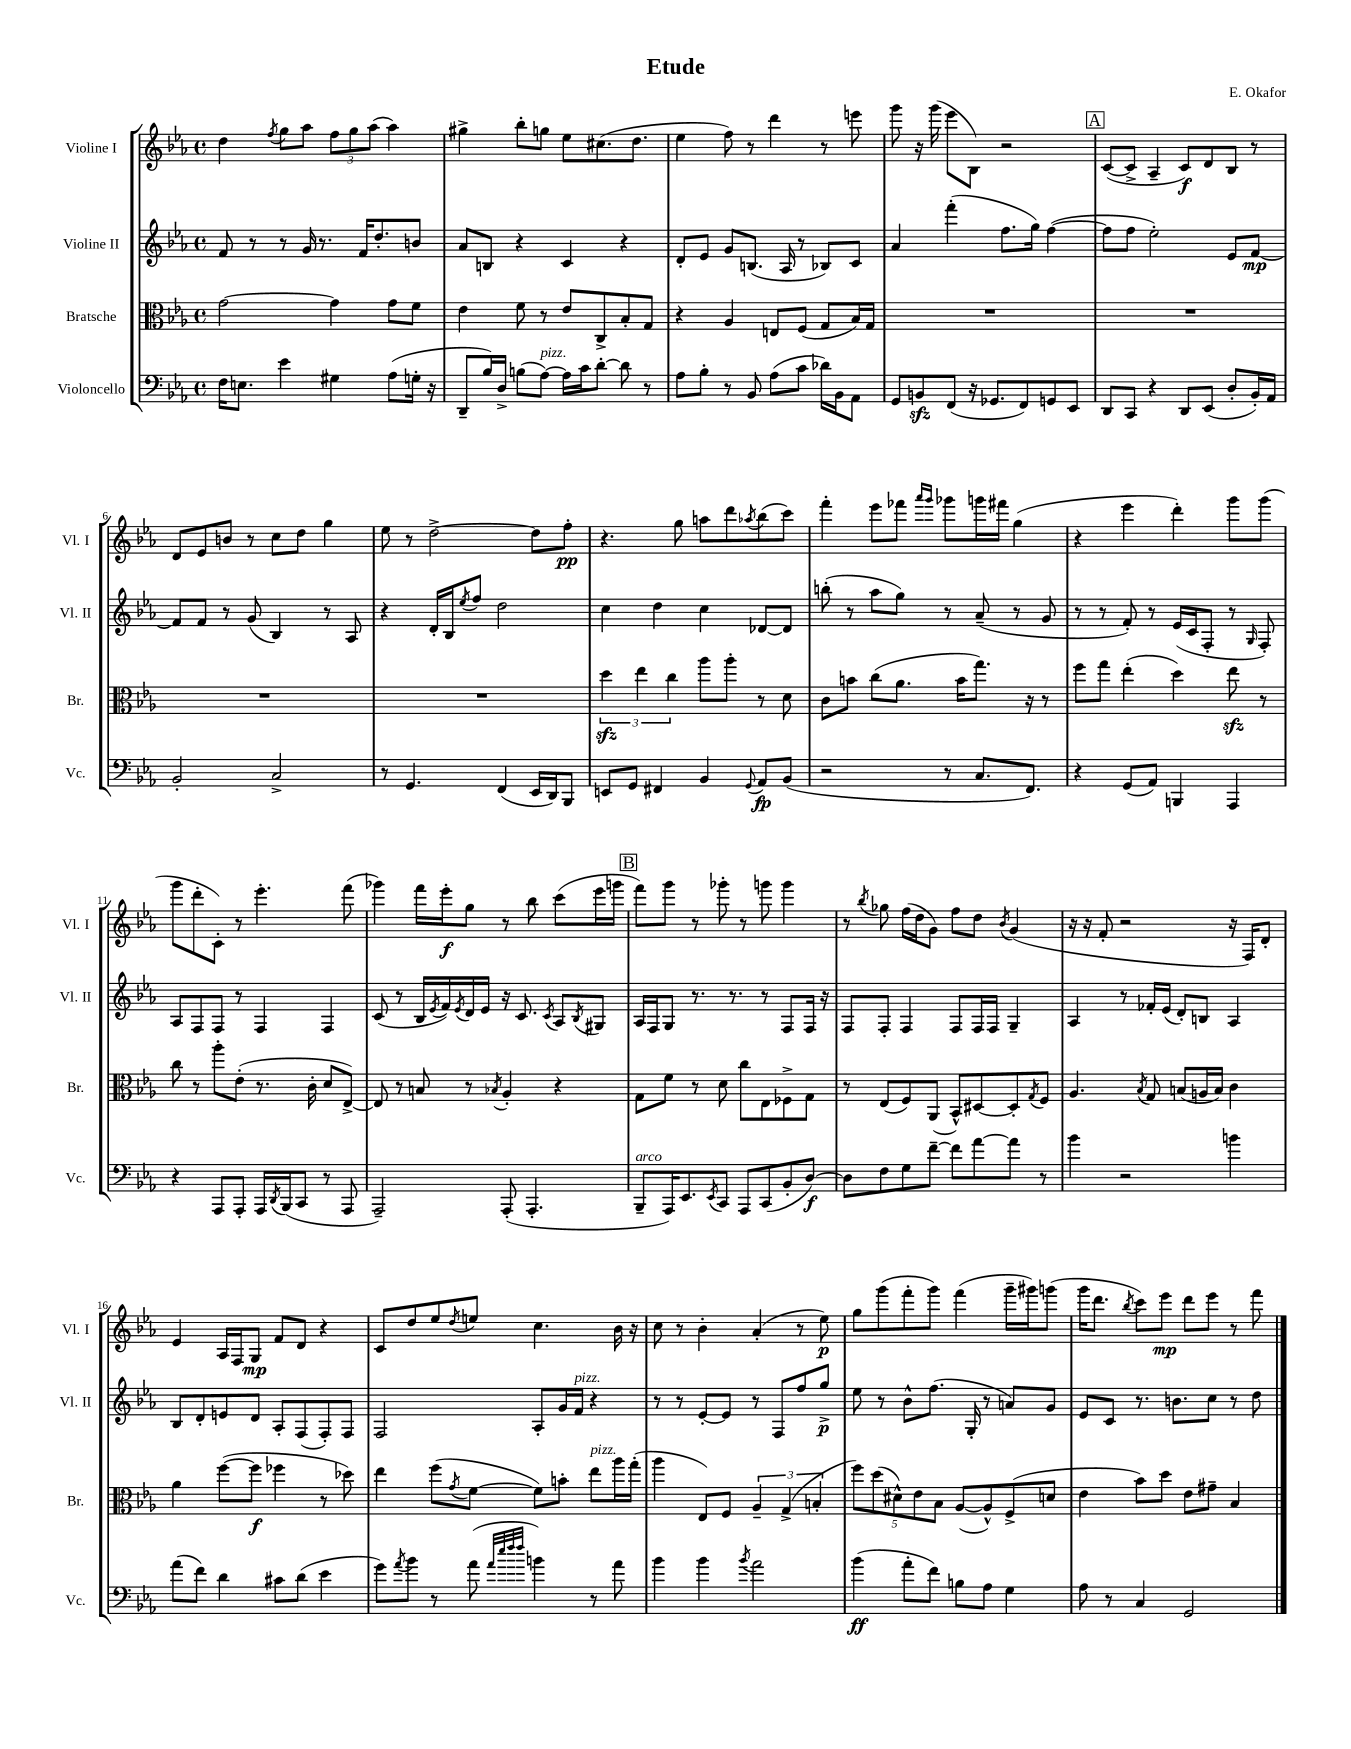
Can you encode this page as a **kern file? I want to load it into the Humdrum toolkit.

**kern	**kern	**kern	**kern
*staff4	*staff3	*staff2	*staff1
*clefF4	*clefC3	*clefG2	*clefG2
*k[b-e-a-]	*k[b-e-a-]	*k[b-e-a-]	*k[b-e-a-]
*M4/4	*M4/4	*M4/4	*M4/4
*met(c)	*met(c)	*met(c)	*met(c)
16F	[2g	8f	4dd
8.E	.	.	.
.	.	8r	.
.	.	.	8qff
4e-	.	8r	8gg
.	.	16g	8aa-
.	.	8.r	.
4G#	4g]	.	12ff
.	.	.	12gg
.	.	16f	.
.	.	.	(12aa-
.	.	8.dd'	.
(8A-	8g	.	4aa-)
16G'	8f	8b	.
16r	.	.	.
=	=	=	=
8DD~	4e-	8a-	4gg#^
16B-)	.	8B	.
16D^	.	.	.
(8B	8f	4r	8bb-'
[8A-)	8r	.	8gg
16A-]	8e-	4c	8ee-
16c	.	.	.
[8d'	8C^	.	(8.cc#
8d]	8B-'	4r	.
.	.	.	8.dd
8r	8G	.	.
=	=	=	=
8A-	4r	8d'	4ee-
8B-'	.	8e-	.
8r	4A-	8g	8ff)
8BB-	.	(8.B	8r
(8A-	8E	.	4ddd
.	.	16A-	.
8c	(8F	8r	.
16d-)	8G	8B-)	8r
16BB-	.	.	.
8AA-	16B-)	8c	8eee
.	16G	.	.
=	=	=	=
8GG	1r	4a-	8ggg
8BB	.	.	16r
.	.	.	(16ggg
(8FF	.	(4fff'	8eee-
16r	.	.	8B-)
8.GG-	.	.	.
.	.	8.ff	2r
8FF)	.	.	.
.	.	16gg)	.
8GG	.	([4ff	.
8EE-	.	.	.
=	=	=	=
8DD	1r	8ff]	([8c
8CC	.	8ff	8c^]
4r	.	2ee-')	4A-~
8DD	.	.	8c)
(8EE-	.	.	8d
8D'	.	8e-	8B-
16BB-')	.	[8f	8r
16AA-	.	.	.
=	=	=	=
2BB-'	1r	8f]	8d
.	.	8f	8e-
.	.	8r	8b
.	.	(8g	8r
2C^	.	4B-)	8cc
.	.	.	8dd
.	.	8r	4gg
.	.	8A-	.
=	=	=	=
8r	1r	4r	8ee-
4.GG	.	.	8r
.	.	16d'	[2dd^
.	.	16B-	.
.	.	8qee-	.
.	.	8ff	.
(4FF	.	2dd	.
16EE-	.	.	8dd]
16DD)	.	.	.
8BBB-	.	.	8ff'
=	=	=	=
8EE	6dd	4cc	4.r
8GG	.	.	.
.	6ee-	.	.
4FF#	.	4dd	.
.	6cc	.	.
.	.	.	8gg
4BB-	8aa-	4cc	8aa
.	8aa-'	.	8ddd
8qqGG	.	.	8qaa-
8AA-	8r	[8d-	(8bb-
(8BB-	8d	8d-]	8ccc)
=	=	=	=
2r	8c	(8bb'	4fff'
.	8b	8r	.
.	(8cc	8aa-	8eee-
.	8.a-	8gg)	8fff-
.	.	.	16qqaaa-
.	.	.	16qqggg
8r	.	8r	8ggg-
.	16b	.	.
8.C	8.gg)	(8a-~	16ggg
.	.	.	16fff#
.	.	8r	(4gg
8.FF)	16r	.	.
.	8r	8g	.
=	=	=	=
4r	8ff	8r	4r
.	8gg	8r	.
(8GG	(4ee-'	8f')	4eee-
8AA-)	.	8r	.
4BBB	4dd)	(16e-	4ddd')
.	.	16c	.
.	.	8F'	.
4AAA-	8ee-	8r	8ggg
.	.	16qqG	.
.	8r	8F')	(8ggg
=	=	=	=
4r	8cc	8A-	8ggg
.	8r	8F	8ddd'
8AAA-	8aa-'	8F	8c')
8AAA-'	(8e-'	8r	8r
16AAA-	8.r	4F	4.eee-'
8qDD	.	.	.
(16BBB-	.	.	.
8CC	.	.	.
.	16c'	.	.
8r	8d	4F	.
8AAA-	[8E-^)	.	(8fff
=	=	=	=
2AAA-~)	8E-]	(8c	4ggg-)
.	8r	8r	.
.	8B	16B-	16fff
.	.	8qe-	.
.	.	16f)	16eee-'
.	.	8qe-	.
.	8r	16d	8gg
.	.	16e-	.
.	8qB-	.	.
(8AAA-'	4A-'	16r	8r
.	.	8.c	.
4.AAA-'	.	.	8bb-
.	.	8qc	.
.	4r	8A-	(8ccc
.	.	8qB-	.
.	.	8G#	16eee-
.	.	.	16ggg
=	=	=	=
8BBB-~	8G	16A-	8fff)
.	.	16F	.
16AAA-)	8f	8G	8ggg
8.EE-	.	.	.
.	8r	8.r	8r
8qEE-	.	.	.
8CC	8d	.	8ggg-'
.	.	8.r	.
8AAA-	8cc	.	8r
(8CC	8E-	8r	8ggg
8BB-'	8F-^	8F	4ggg
[8D)	8G	16F	.
.	.	16r	.
=	=	=	=
8D]	8r	8F	8r
.	.	.	8qbb-
8F	(8E-	8F'	8gg-
8G	8F)	4F	(16ff
.	.	.	16dd
[8f~	(8AA-	.	8g)
8f]	8BB-^^)	8F	8ff
[8a-	[8D#	16F	8dd
.	.	16F	.
.	.	.	8qb-
8a-]	8D#']	4G~	(4g
.	8qG	.	.
8r	8F	.	.
=	=	=	=
4b-	4.A-	4A-	16r
.	.	.	16r
.	.	.	8f'
2r	.	8r	2r
.	8qB-	.	.
.	8G	16f-'	.
.	.	(16e-	.
.	(8B	8d')	.
.	16A	8B	.
.	16B)	.	.
4b	4c	4A-	16r
.	.	.	16F)
.	.	.	8d'
=	=	=	=
(8a-	4a-	8B-	4e-
8f)	.	8d'	.
4d	([8ff	8e	16A-
.	.	.	16F
.	8ff]	8d	8G
8c#	4ff-	8A-'	8f
(8d	.	(8F	8d
4e-	8r	8F')	4r
.	8dd-)	8F	.
=	=	=	=
8g)	4ee-	2F	8c
8qa-	.	.	.
8b-	.	.	8dd
8r	(8ff	.	8ee-
.	8qg	.	8qdd
(8a-	[8f	.	8ee
32qqa-	.	.	.
32qqee-	.	.	.
32qqff	.	.	.
32qqff	.	.	.
4b)	8f])	8A-'	4.cc
.	8b'	16g	.
.	.	16f	.
8r	8ee-	4r	.
8a-	16aa-	.	16b-
.	(16gg'	.	16r
=	=	=	=
4b-	4aa-	8r	8cc
.	.	8r	8r
4b-	8E-)	[8e-'	4b-'
.	8F	8e-]	.
8qb-	.	.	.
2a-	6A-~	8r	(4a-'
.	.	8F	.
.	(6G^	.	.
.	.	8ff	8r
.	6B'	.	.
.	.	8gg^	8ee-)
=	=	=	=
(4b-	10ff)	8ee-	8gg
.	(10dd	.	.
.	.	8r	(8ggg
.	10d#^^)	.	.
8a-'	.	8b-^^	8fff'
.	10e-	.	.
8f)	.	(8.ff	8ggg)
.	10B-	.	.
8B	([8A-	.	(4fff
.	.	16G'	.
8A-	8A-^^])	8r	.
4G	(8F^	8a)	16ggg~
.	.	.	16ggg#)
.	8d	8g	(8ggg
=	=	=	=
8A-	4e-	8e-	16ggg
.	.	.	8.ddd
8r	.	8c	.
.	.	.	8qbb-
4C	8b-)	8.r	8ccc)
.	8dd	.	8eee-
.	.	8.b	.
2GG	8e-	.	8ddd
.	8g#~	8cc	8eee-
.	4B-	8r	8r
.	.	8dd	8fff
==	==	==	==
*-	*-	*-	*-
